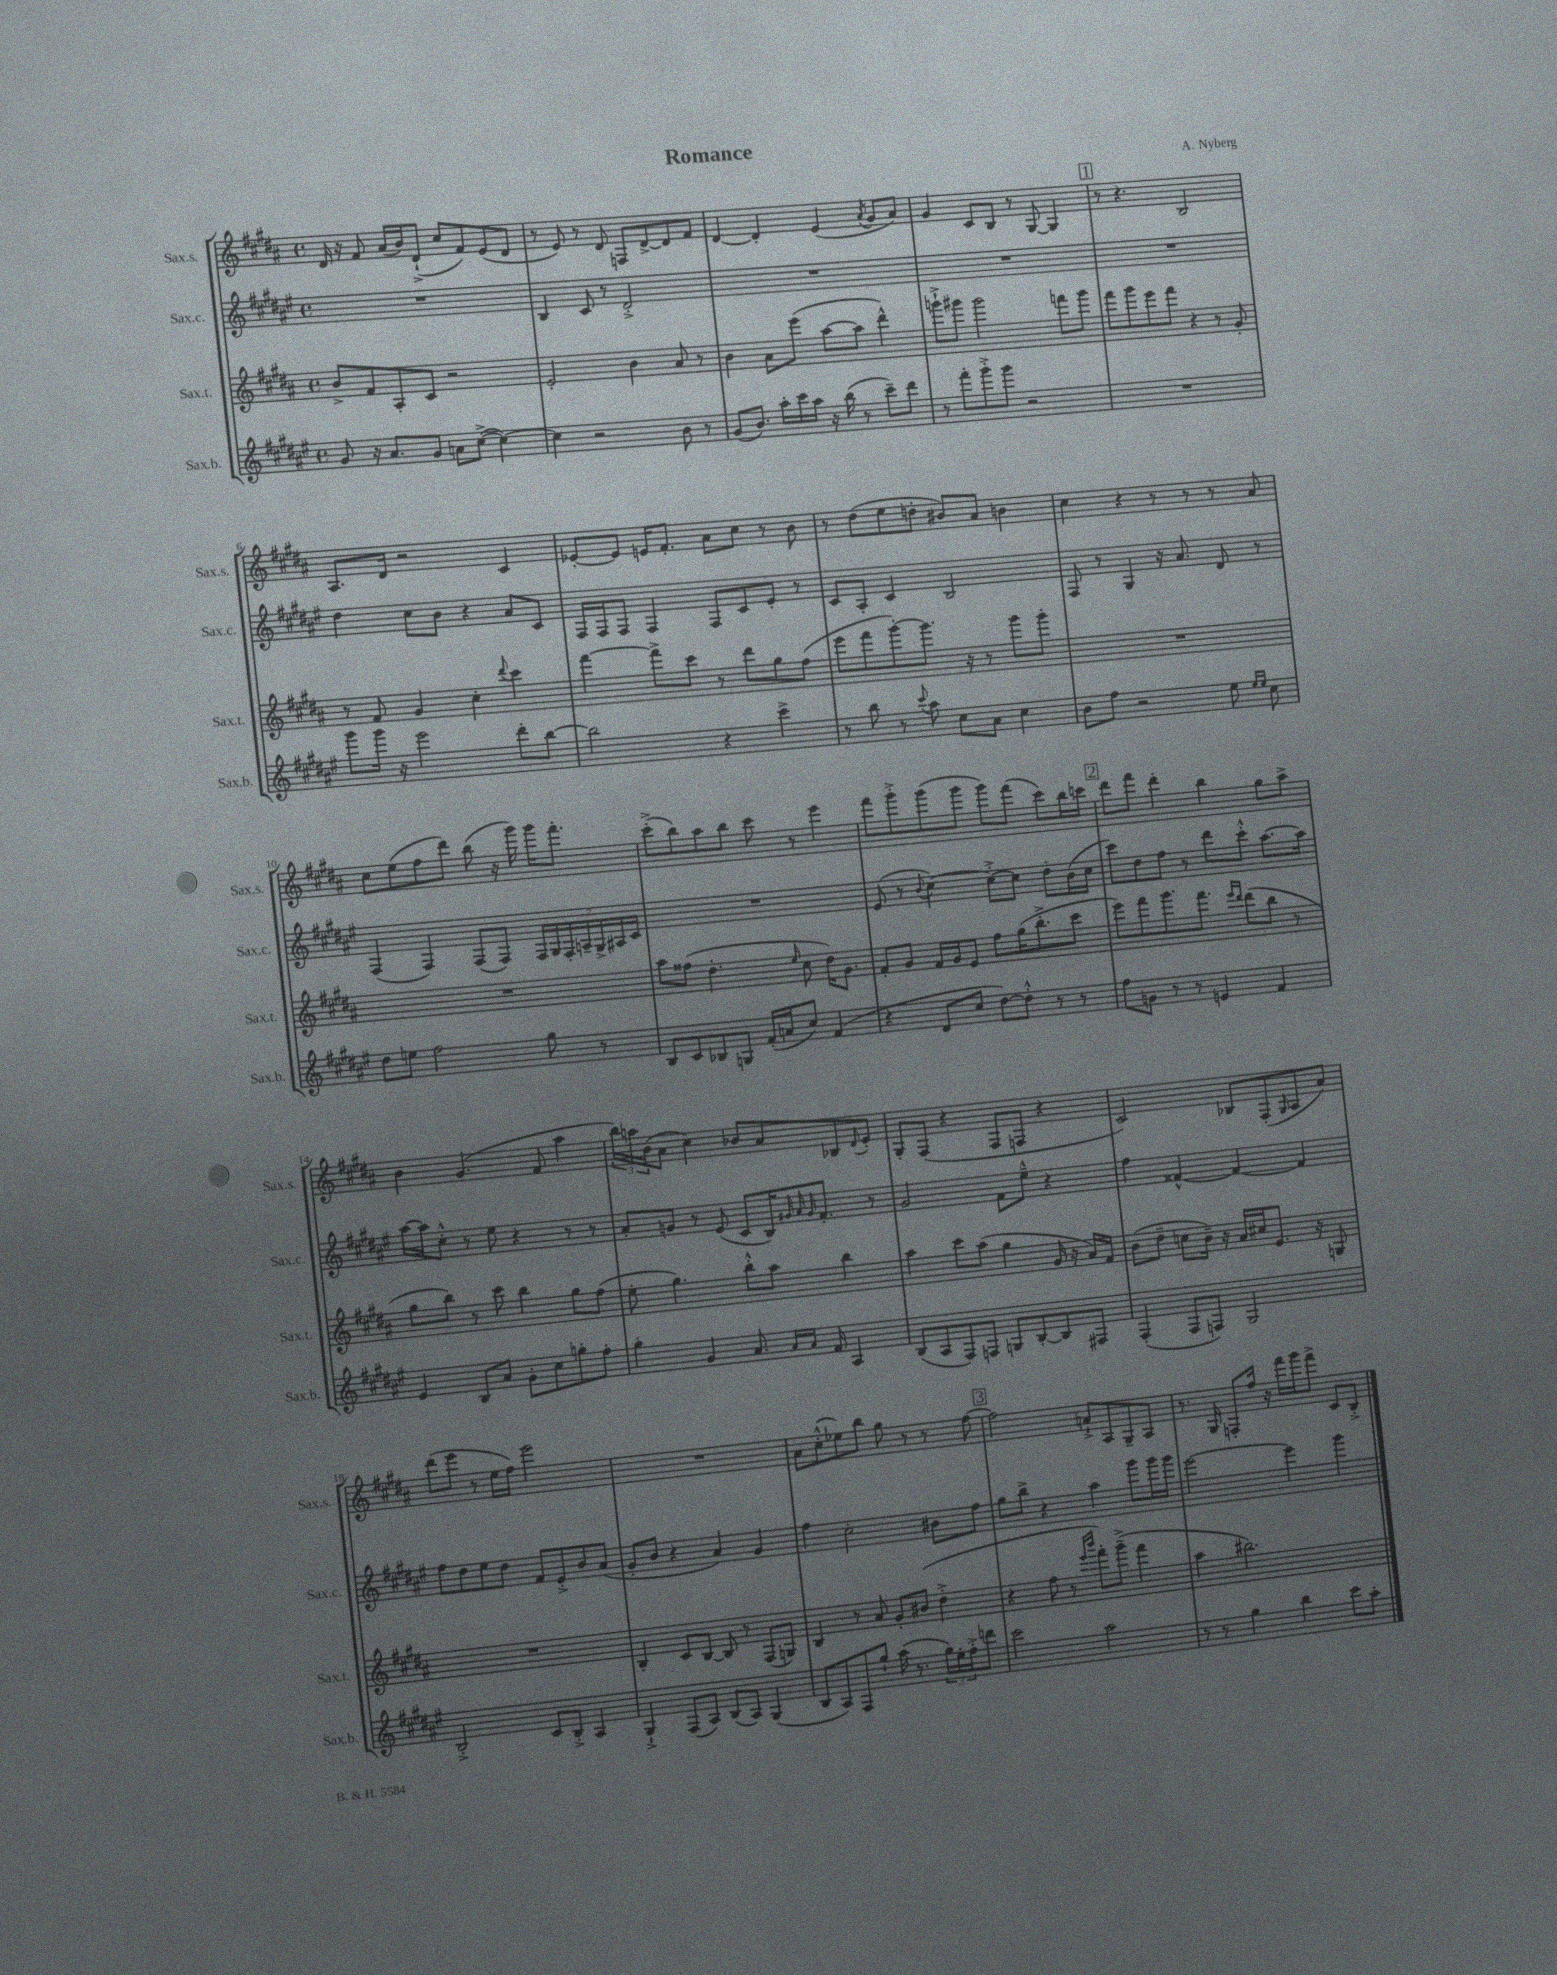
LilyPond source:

\header { title = "Romance" composer = "A. Nyberg" }
<<
\new StaffGroup <<
\new Staff = "s0" \with { instrumentName = "Sax.s." shortInstrumentName = "Sax.s." } {
    \clef treble \key b \major \defaultTimeSignature \time 4/4
    dis'16 r16 fis'8 ais'16( b'16) dis'8-!->( cis''8 fis'8) e'8( dis'8 |
    r8 e'8) r8 dis'8 f8 dis'8~-> dis'8 fis'8 |
    dis'4~ dis'4-. e'4( \acciaccatura { ais'8 } gis'8 ais'8) |
    gis'4 cis'8 b8 r8 gis8~ gis4 |
    \mark \markup { \box "1" } r8 r4. b2 |
    ais8. dis'16 r2 cis'4 |
    ees'8~-. ees'8 e'16 fis'8.-. ais'8 cis''8 r8 b'8 |
    r8 dis''8( e''8 d''8-. bis'8) ais'8 b'4 |
    cis''4 r4 r8 r8 r8 ais'8 |
    cis''8 e''8( fis''8 dis'''8) b''8( r16 gis'''16) gis'''16 fis'''8.-. |
    cis'''8-.->( b''8) ais''8 b''8 cis'''8 r8 e'''4 |
    fis'''8 gis'''8-.-> gis'''8( gis'''8 gis'''8) fis'''8( cis'''8) b''16 c'''16 |
    \mark \markup { \box "2" } dis'''8 fis'''8 dis'''4-. b''4 gis''8 ais''8-> |
    b'4 gis'4.( fis'8 ais''4 |
    \tuplet 3/2 { b''16) a''16 b'16( } ais'8 cis''4) bes'8 ais'8 bes8 \appoggiatura { dis'8 } e'8-. |
    gis8-. fis8( r4 fis8 f8 r4 |
    cis'2) bes8 fis8-.( \grace { gis16 } ais8 ais'8) |
    dis'''8( e'''8 r8 e''16 fis''16) e'''2 |
    R1 |
    ais'8 cis''8-.-^( ees''8) b''8 gis''8 r8 r8 fis''8~ |
    \mark \markup { \box "3" } fis''2 a'8-!-> ais8 gis8-- ais8 |
    r8. gis16 f8-. fis''16 r16 fis'''16 gis'''16 fis'''8-> cis'8 b8-.-> \bar "|." |
}
\new Staff = "s1" \with { instrumentName = "Sax.c." shortInstrumentName = "Sax.c." } {
    \clef treble \key fis \major \defaultTimeSignature \time 4/4
    R1 |
    b4 cis'8 r8 dis'2-.-> |
    R1 |
    R1 |
    \mark \markup { \box "1" } R1 |
    dis''4 cis''8 b'8 r4 ais'8 cis'8 |
    fis16 fis16 fis8 fis4 fis8 cis'8 eis'8-. r8 |
    cis'8 ais8-. cis'4 b2 |
    fis8 r8 gis4 r16 ais'8. dis'8 r8 |
    fis4( fis4) fis8( fis8) \tuplet 7/4 { fis16 gis16 fis16-. a16-- gis16-> ais16 cis'16 } |
    R1 |
    eis'8( r8 \appoggiatura { b'8 } cis''4~) cis''8~-.-> cis''8 dis''8-. b'16( cis''16 |
    \mark \markup { \box "2" } cis'''8) dis''8 fis''8 r8 dis'''8 cis'''8-.-^ ais''8.~ ais''16 |
    ais''16~ ais''16 cis''8-.-^ r8 eis''8 r4 r8 r8 |
    ais'8-. g'8 r8 eis'8( cis'8 b16) \grace { gis'32 ais'32 gis'32 } fis'8.-. r8 |
    gis'2 fis'8 eis''8---^ r4 |
    fis''4 fisis'4~-^ fisis'4~ fisis'4 |
    fis''8 dis''8 eis''8 dis''8 fis'8 eis'8-.-> b'8 ais'8( |
    gis'8-. b'8 r4 ais'4) gis'4 |
    fis''4 cis''2-. bis'8 fis''8 |
    \mark \markup { \box "3" } gis''8 b''8-> r4 ais''4 gis'''8 gis'''16 gis'''16 |
    eis'''2~ eis'''4 gis'''4 \bar "|." |
}
\new Staff = "s2" \with { instrumentName = "Sax.t." shortInstrumentName = "Sax.t." } {
    \clef treble \key b \major \defaultTimeSignature \time 4/4
    b'8-> fis'8 ais8-. cis'8 r2 |
    e'2-. b'4 ais'8 r8 |
    b'4 ais'8 e'''8( ais''8~ ais''8 dis'''4-^) |
    g'''8-!-> gis'''8 gis'''2 f'''8 gis'''8 |
    \mark \markup { \box "1" } fis'''8 gis'''8 e'''8 fis'''8 r4 r8 gis'8-. |
    r8 fis'8 gis'4 cis''4-. \appoggiatura { dis'''8 } cis'''4 |
    fis'''4~ fis'''8-> cis'''8 r8 dis'''8 gis''8 fis''8( |
    e'''8 fis'''8 gis'''8~-.) gis'''8. r16 r8 gis'''8 gis'''8-. |
    R1 |
    R1 |
    ais''8 fisis''8( dis''4.-. \grace { e''16 } cis''8 dis''16) gis'8. |
    fis'8-. gis'8 fis'16 gis'16 e'8 fis''8 gis''16( b''8.-.-> cis'''8 |
    \mark \markup { \box "2" } e'''8) fis'''8 gis'''8. fis'''8. \grace { e'''16 dis'''16 } dis'''8( b''8 r8 |
    gis''8 b''8) r8 cis'''8 b''4 gis''8 fis''8( |
    e''8-. gis''4.) b''8-.-^ ais''8 b''4 |
    ais''4 cis'''8 ais''8( gis''4 gis'16 r16 ais'16) fis'16 |
    b'8( dis''8-- c''8 b'16--) r16 ais'16 cis''16 e'8. r16 g8 |
    R1 |
    b4-. cis'8 b8~ b8 r8 fis8( g8) |
    b4 r8 ais'8 gis'8-. bis'8( dis''4-.-> |
    \mark \markup { \box "3" } r4 fis''8 r8 \grace { e'''16 b'''16 } fis'''8-.) gis'''8--->( fis'''4 |
    ais''4 bis''2.) \bar "|." |
}
\new Staff = "s3" \with { instrumentName = "Sax.b." shortInstrumentName = "Sax.b." } {
    \clef treble \key fis \major \defaultTimeSignature \time 4/4
    gis'8 r16 ais'8. gis'8 a'8 cis''8~->( cis''4~) |
    cis''4 r2 b'8 r8 |
    gis'8( b'8.) ais''16-. cis'''16 ais''16 r16 b''16( r8 cis'''8--) dis'''8 |
    r8 fis'''8-. gis'''8-.-> gis'''8 r2 |
    \mark \markup { \box "1" } R1 |
    gis'''8 gis'''16 r16 eis'''2 dis'''8-. b''8~ |
    b''2 r4 cis'''4-> |
    r8 b''8 r8 \appoggiatura { cis'''8 } ais''8 cis''8 ais'8 cis''4 |
    b'8 fis''8 r2 eis''8 \grace { eis''16 eis''16 } cis''8 |
    dis''8 e''8 fis''2 gis''8 r8 |
    b8 cis'8 bes8 g8 fis'16-.( a'16 cis''8) fis'4( |
    r4 dis'8 cis''8 dis''8~) dis''8-.-^ r8 r8 |
    \mark \markup { \box "2" } fis''8 g'8 r8 r8 e'4 fis'4 |
    eis'4 b8 ais'8 gis'8-. cis''8 g''8-. fis''8-. |
    gis''4-. gis'4 ais'8. \grace { ais'16 ais'16 } fis'16 ais4 |
    b8( ais8 fis8) f8 g8 b8~-. b8 fis8 |
    fis4-.( fis8 f8) gis2 |
    b2-.-> cis'8 b8-.-> ais4 |
    gis4-!-> fis8( ais8) b8( ais8) gis4( |
    b8 ais8) fis8 gis''8-! ais''16( r8. \tuplet 3/2 { gis''16) eis''16-. fis''16-.-> } d'''8 |
    \mark \markup { \box "3" } cis'''2 ais''2 |
    r8 r8 gis''4 b''4 cis'''8 ais''8-. \bar "|." |
}
>>
>>
